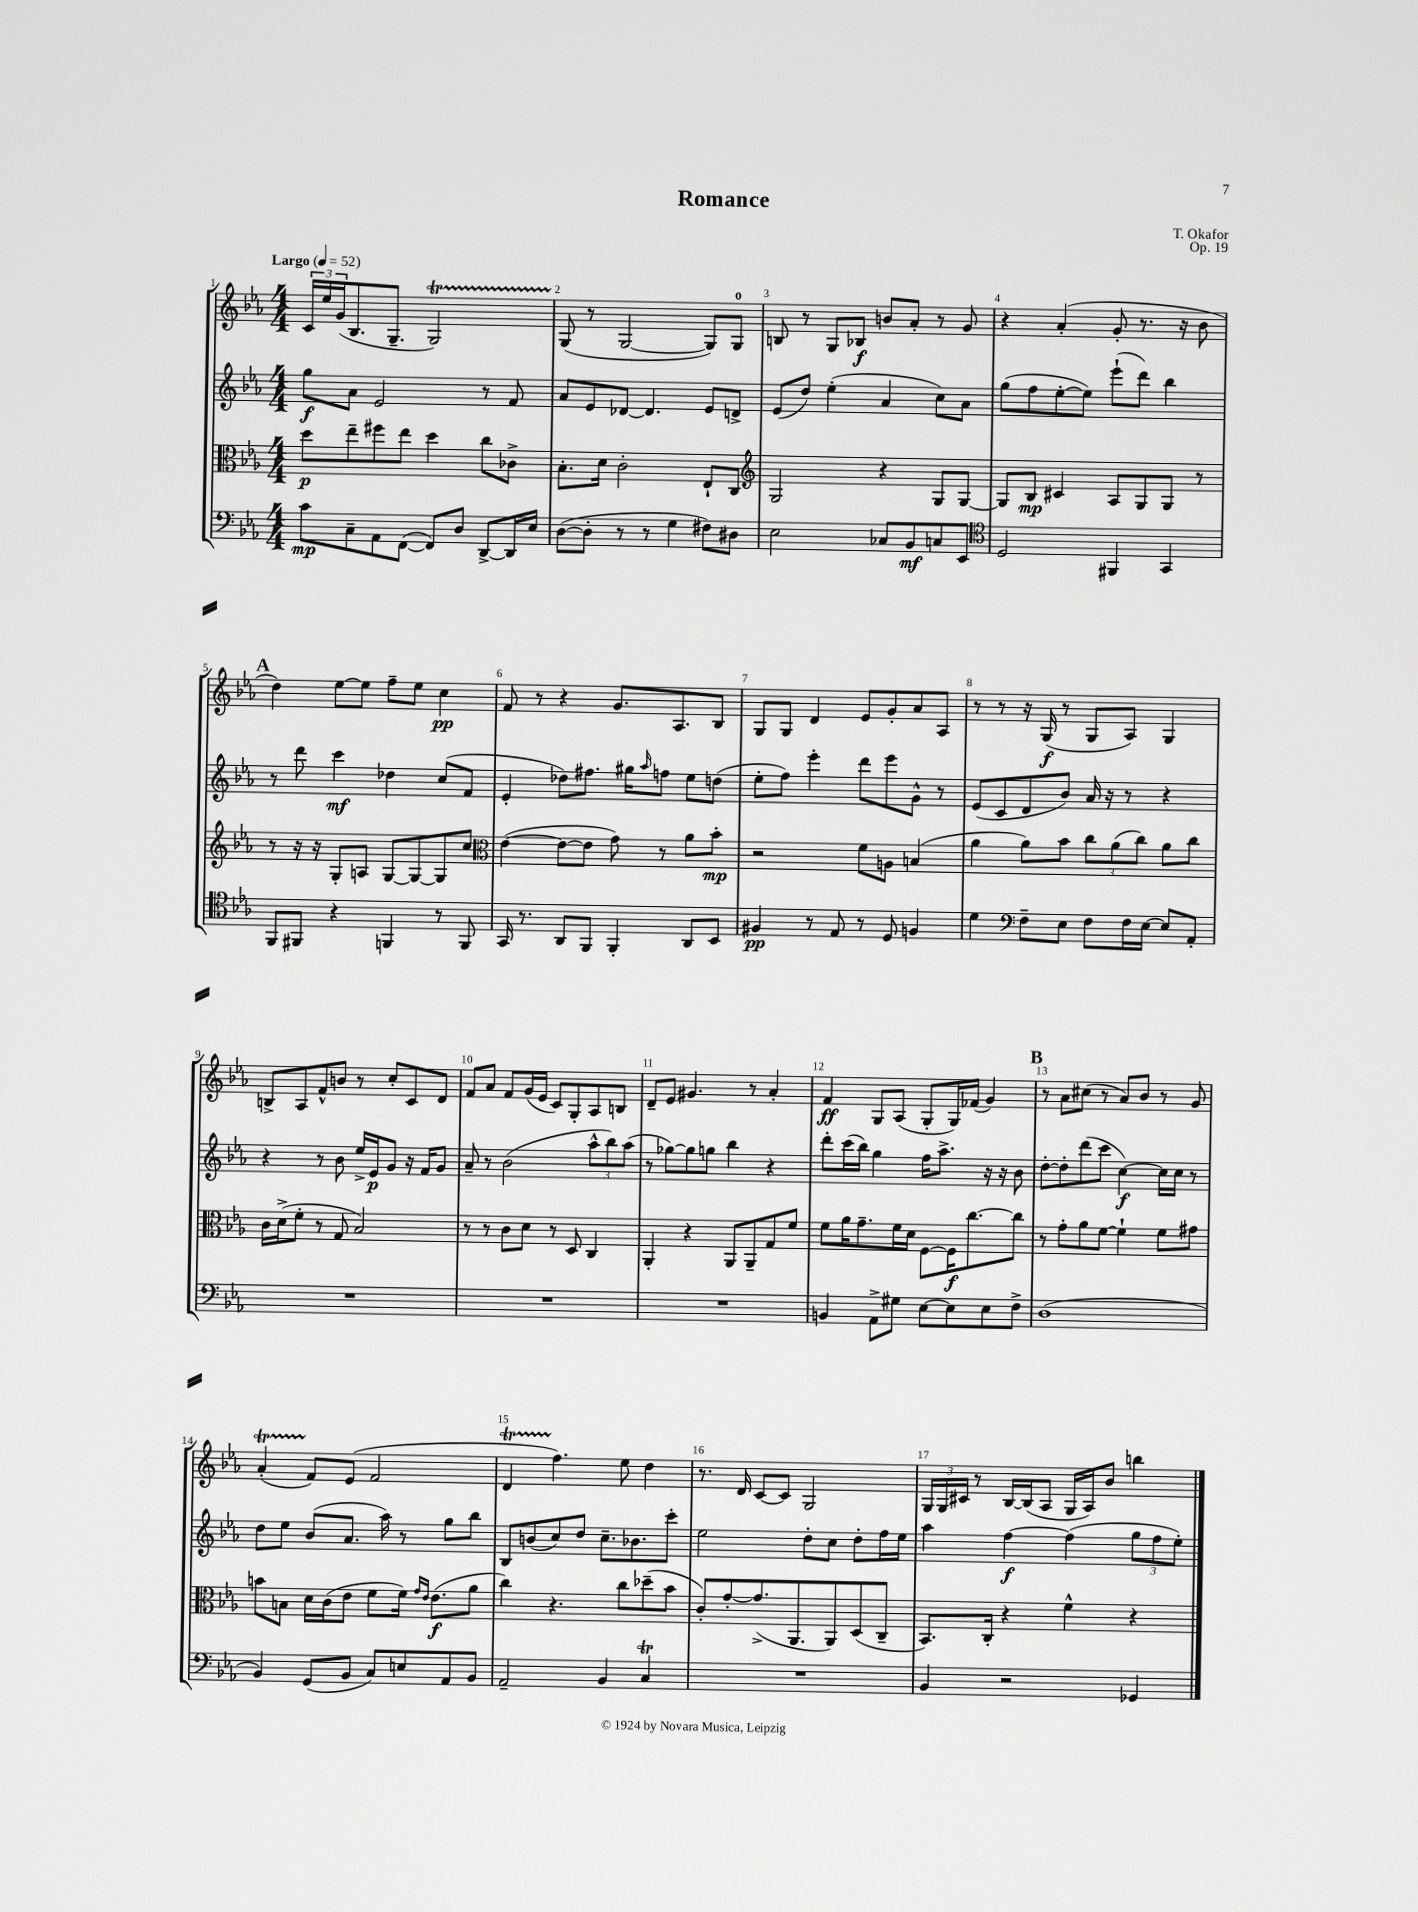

**kern	**kern	**kern	**kern
*staff4	*staff3	*staff2	*staff1
*clefF4	*clefC3	*clefG2	*clefG2
*k[b-e-a-]	*k[b-e-a-]	*k[b-e-a-]	*k[b-e-a-]
*M4/4	*M4/4	*M4/4	*M4/4
*MM52	*MM52	*MM52	*MM52
8c\L	8dd\L	8gg\L	24c/LL
.	.	.	24ee-/
.	.	.	(24g/J
8C~\	8ee-~\	8a-\J	8.B-/
8AA-\	8ff#\	2e-/	.
.	.	.	8.G~/J
([8FF\J	8ee-\J	.	.
8FF/]L)	4dd\	.	2G/)
8D/J	.	.	.
[8DD^/L	8cc\L	8r	.
16DD/]L	8c-^\J	8f/	.
16E-/JJ	.	.	.
=	=	=	=
([8D\L	8.B-'\L	8a-/L	(8G/
8D'\]J	.	8e-/	8r
.	16d\Jk	.	.
8r	2c'\	[8d-/J	[2G/
8r	.	4.d-/]	.
4G\	.	.	.
8F#\L)	8E-`/L	8e-/L	8G/]L)
8D#\J	8C/J	8d^/J	8G/J
=	=	=	=
*	*clefG2	*	*
2E-\	2G/	(8e-/L	8B/
.	.	8dd/J)	8r
.	.	(4ee-'\	8G/L
.	.	.	8B-/J
8C-/L	4r	4a-/	8b/L
8BB-/	.	.	8a-'/J
8C/	8G/L	8cc\L)	8r
8EE-/J	[8G/J	8a-\J	8g/
=	=	=	=
*clefC4	*	*	*
2D/	8G/]L	(8gg\L	4r
.	8B-/J	8ff\	.
.	4c#/	[8ee-'\	(4a-'/
.	.	8ee-\]J)	.
4FF#/	8A-/L	(8eee-`\L	8g'/
.	8G/	8ddd\J)	8.r
4GG/	8G/J	4bb-\	.
.	.	.	16r
.	8r	.	8b-\
=	=	=	=
8FF/L	8r	8r	4dd\)
8FF#/J	16r	8ddd\	.
.	16r	.	.
4r	8G'/L	4ccc\	[8ee-\L
.	8A/J	.	8ee-\]J
4FF/	[8G/L	4dd-\	8ff~\L
.	8G/_	.	8ee-\J
8r	8G/]	(8cc/L	4cc\
8FF/	8cc/J	8f/J	.
=	=	=	=
*	*clefC3	*	*
16GG/	([4e-\	4e-'/	8f/
8.r	.	.	.
.	.	.	8r
8AA-/L	8e-\_L	8dd-\L)	4r
8FF/J	8e-\]J	8.ff#\J	.
4FF'/	8g\)	.	8.g/L
.	.	16gg#\LK	.
.	.	16qqaa-/	.
.	8r	8ff\J	.
.	.	.	8.A-/
8AA-/L	8a-\L	8ee-\L	.
8BB-/J	8b-'\J	(8dd\J	8B-/J
=	=	=	=
4F#/	2r	8ee-'\L	8G/L
.	.	8ff\J)	8G/J
8r	.	4eee-'\	4d/
8E-/	.	.	.
8r	8f\L	8ddd\L	8e-/L
8D/	8A\J	8eee-\	8g'/
4F/	(4B/	8g^^\J	8a-/
.	.	8r	8A-/J
=	=	=	=
4d\	4a-\	(8e-/L	8r
.	.	8c/	8r
*clefF4	*	*	*
8F~\L	8a-\L)	8d/	16r
.	.	.	(16G/
8E-\J	8b-\J	8b-/J)	8r
8F\L	12cc\L	16a-/	8G/L
.	.	16r	.
.	(12a-\	.	.
16F\L	.	8r	8A-/J)
.	12cc\J)	.	.
[16E-\JJ	.	.	.
8E-/]L	8a-\L	4r	4G/
8AA-'/J	8cc\J	.	.
=	=	=	=
1r	16c\LL	4r	8B^/L
.	(16d^\J	.	.
.	8f'\J	.	8A-/
.	8r	8r	8f^^/
.	8G/	8b-\	8b/J
.	2B-/)	16ee-^/LL	8r
.	.	16e-/J	.
.	.	8g/J	8cc'/L
.	.	16r	8c/
.	.	16f/LK	.
.	.	8g/J	8d/J
=	=	=	=
1r	8r	8a-~/	8f/L
.	8r	8r	8a-/J
.	8c\L	(2b-\	8f/L
.	8d\J	.	(16g/L
.	.	.	16e-/JJ
.	8r	.	8c/L)
.	8D/	.	8G'/
.	4C/	12aa-^^\L	8A-/
.	.	12bb-\)	.
.	.	.	8B/J
.	.	(12aa-\J	.
=	=	=	=
1r	4AA-'/	8r	8d~/L
.	.	[8gg-\L)	8e-/J
.	4r	8gg-\]	4.g#/
.	.	8gg\J	.
.	8AA-/L	4bb-\	.
.	8AA-~/	.	8r
.	8G/	4r	4a-'/
.	8f/J	.	.
=	=	=	=
4BB/	8f\L	8ddd'\L	4f/
.	16a-\K	(16ccc\L	.
.	8.g~\	16bb-\JJ)	.
8AA-^\L	.	4gg\	8G/L
8G#\J	16f\L	.	(8A-/J
.	16d\JJ	.	.
[8E-\L	[8F\L	16ff\LK	8G'/L
.	.	8.aa-^\J	.
8E-\]	16F\]K	.	16G/L)
.	[8.cc\	.	(16f-/JJ
8E-\	.	16r	4g/)
.	.	16r	.
8F^\J	8cc\]J	8b-\	.
=	=	=	=
(1D	8r	[8dd'\L	8r
.	8g'\L	8dd'\]	8a-\L
.	8a-\	(8ddd\	(8cc#\J
.	[8f\J	8ccc\J	8r
.	4f`\]	[4cc\)	8a-/L)
.	.	.	8b-/J
.	8f\L	16cc\]LL	8r
.	.	16cc\JJ	.
.	8g#\J	8r	8g/
=	=	=	=
4BB-/)	8b\L	8dd\L	(4a-'/
.	8B\J	8ee-\J	.
(8GG/L	16d\LL	(8b-/L	8f/L)
.	(16c\J	.	.
8BB-/J	8e-\J	8.a-/J	(8e-/J
8C/L)	8f\L	.	2f/
.	.	16aa-\)	.
8E/	16f\Jk)	8r	.
.	16qqg/LL	.	.
.	16qqe-/JJ	.	.
.	(8.e-\L	.	.
8AA-/	.	8gg\L	.
8BB-/J	8a-\J	8bb-\J	.
=	=	=	=
2AA-~/	4cc\)	8B-/L	4d/
.	.	(8b/	.
.	4.r	8cc/)	4.ff\)
.	.	8dd/J	.
4BB-/	.	8.cc~\L	.
.	8cc\L	.	8ee-\
.	.	8.b-\	.
4C/	(8dd-~\	.	4dd\
.	8b-\J	8ccc'\J	.
=	=	=	=
1r	8c'/L)	2ee-\	8.r
.	[8g'/	.	.
.	.	.	16d/
.	(8.g^/]	.	[8c/L
.	.	.	8c/]J
.	8.AA-/	.	.
.	.	8dd'\L	2G/
.	8AA-/)	8cc\J	.
.	(8D/	8dd'\L	.
.	8C~/J	16ff\L	.
.	.	16ee-\JJ	.
=	=	=	=
4BB-/	8.BB-/L)	4aa-\	24G/LL
.	.	.	24G/
.	.	.	24c#/JJ
.	.	.	8r
.	16C'/Jk	.	.
2r	4r	[4ff\	[16B-/LL
.	.	.	(16B-/]J
.	.	.	8A-/J
.	4f^^\	(4ff\]	16G/LL
.	.	.	16A-/J)
.	.	.	8b-/J
4GG-/	4r	12gg\L	4bb\
.	.	12ff\	.
.	.	12ee-'\J)	.
==	==	==	==
*-	*-	*-	*-
